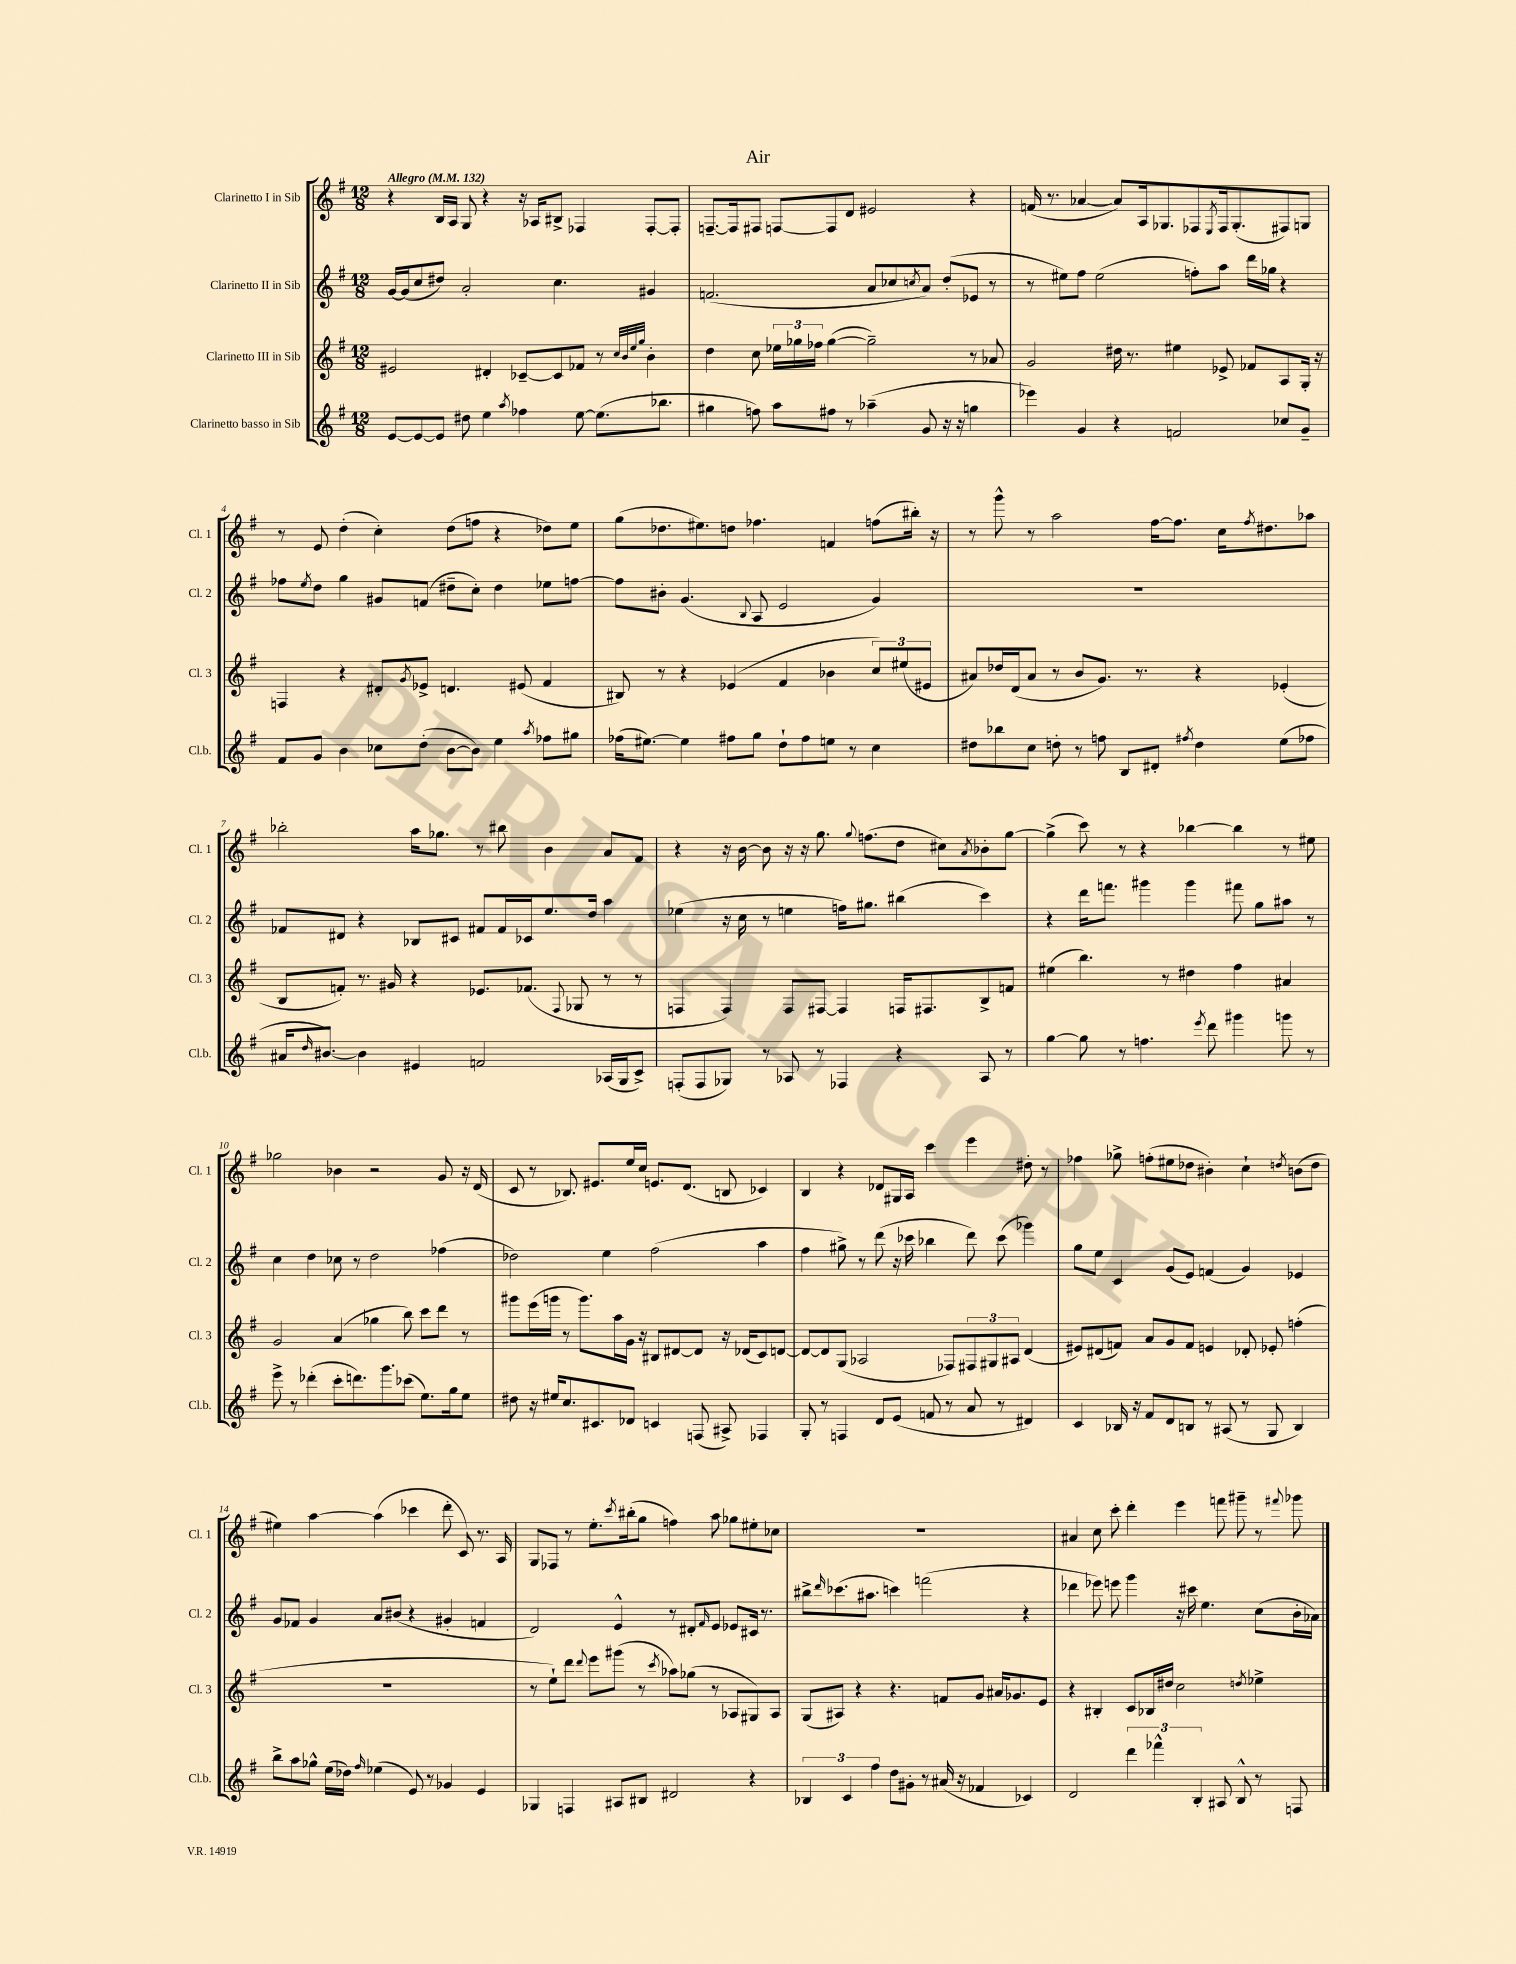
\header { title = "Air" }
<<
\new StaffGroup <<
\new Staff = "s0" \with { instrumentName = "Clarinetto I in Sib" shortInstrumentName = "Cl. 1" } {
    \clef treble \key g \major \numericTimeSignature \time 12/8 \tempo "Allegro" 4 = 132
    r4 b16 a16 g8 r4 r16 aes16 bis8-> fes4 fes8~-. fes8-. |
    f8.~-- f16 fis8 f8~ f8 d'8 eis'2 r4 |
    f'16( r8. aes'4~ aes'8) a16 ges8. fes8 \acciaccatura { e8 } fes16 ges8.-.( fis8) g8 |
    r8 e'8 d''4-.( c''4-.) d''8( f''8 r4 des''8) e''8 |
    g''8( des''8. eis''8.) d''8 fes''4. f'4 f''8( bis''16-.) r16 |
    r8 g'''8-^ r8 a''2 fis''16~ fis''8. c''16 \acciaccatura { fis''8 } dis''8. aes''8 |
    bes''2-. a''16 ges''8. r8 bis''8 b'4 a'8 fis'8 |
    r4 r16 b'16~ b'8 r16 r16 g''8. \appoggiatura { g''8 } f''8.( d''8 cis''8) \acciaccatura { a'8 } bes'8-. g''8~ |
    g''4->( c'''8) r8 r4 bes''4~ bes''4 r8 eis''8 |
    ges''2 bes'4 r2 g'8 r16 d'16( |
    c'8 r8 bes8.) eis'8. e''16 c''16 e'8. d'8.( b8 ces'4) |
    b4 r4 des'8 gis16 a16 c'''4 e'''4 dis''8-. r8 |
    fes''4 ges''8-> f''8-.( eis''8 des''8 bis'4-.) c''4-! \acciaccatura { d''8 } b'8( d''8 |
    eis''4) a''4~ a''4( ces'''4 d'''8-. c'8) r8. a16 |
    g8 fes8 r8 e''8.-. \acciaccatura { c'''8 } bis''16-.( g''8 f''4) a''8 ges''8 eis''8-. ces''8 |
    R1. |
    ais'4 c''8 c'''8-. d'''4-. e'''4 f'''8 gis'''8-- r8 \appoggiatura { fis'''8 } ges'''8 \bar "|." |
}
\new Staff = "s1" \with { instrumentName = "Clarinetto II in Sib" shortInstrumentName = "Cl. 2" } {
    \clef treble \key g \major \numericTimeSignature \time 12/8
    g'16~ g'16( c''8 dis''8) a'2-. c''4. gis'4 |
    f'2.( a'8 ces''8 \acciaccatura { c''8 } a'8) d''8-.( ees'8 r8 |
    r8 eis''8) fis''8 eis''2( f''8-.) a''8 d'''16 ges''16 r4 |
    fes''8 \acciaccatura { e''8 } d''8 g''4 gis'8 f'8( dis''8-- c''8-.) dis''4 ees''8 f''8~ |
    f''8 bis'8-. g'4.( \appoggiatura { b8 } a8 e'2 g'4) |
    R1. |
    fes'8 dis'8 r4 bes8 cis'8 fis'8 fis'16 ces'16 e''8. d''16 a''4 |
    ees''4( r16 c''16 r8 e''4 f''16) gis''8. bis''4( c'''4) |
    r4 d'''16 f'''8. gis'''4 gis'''4 fis'''8 g''8 ais''8 r8 |
    c''4 d''4 ces''8 r8 d''2 fes''4( |
    des''2) e''4 fis''2( a''4 |
    fis''4 gis''8->) r8 d'''8( r16 ces'''16 bes''4 d'''8) ces'''8( ges'''4) |
    g''8 e''8 c'4 g'8( e'8) f'4( g'4) ees'4 |
    g'8 fes'8 g'4 a'8 bis'8( r4 gis'4-. f'4 |
    d'2) e'4-^ r8 dis'8-. \grace { fis'16 } e'8 ees'8 cis'16 r8. |
    bis''8-> \grace { d'''16 } ces'''8.( ais''8. c'''4) f'''2( r4 |
    des'''4 ees'''8) e'''8 g'''4 r16 cis'''16 e''4. c''8( b'16-. aes'16) \bar "|." |
}
\new Staff = "s2" \with { instrumentName = "Clarinetto III in Sib" shortInstrumentName = "Cl. 3" } {
    \clef treble \key g \major \numericTimeSignature \time 12/8
    eis'2 dis'4-. ces'8~-- ces'8 fes'8 r8 \grace { c''32 b'32 e''32 g''32 } b'4-. |
    d''4 c''8 \tuplet 3/2 { ees''16 ges''16 fes''16 } ges''4~( ges''2--) r8 aes'8 |
    g'2 dis''16 r8. eis''4 ees'8-> fes'8 a8 g16-. r16 |
    f4 r4 dis'8-. \acciaccatura { g'8 } ees'8-> d'4. eis'8( fis'4 |
    bis8) r8 r4 ees'4( fis'4 bes'4 \tuplet 3/2 { c''8) eis''8( eis'8 } |
    ais'8) des''16 d'16( ais'8 r8 b'8 g'8.) r8. r4 ees'4-.( |
    b8 f'8-.) r8. gis'16 r4 ees'8. fes'8.( \appoggiatura { fis8 } ges8 r8 r8 |
    f4 f4) f8 fis8~ fis4 f16 fis8. b8-> f'8 |
    eis''4( b''4.) r8 dis''4 fis''4 ais'4 |
    g'2 a'4( ges''4 b''8) c'''8 d'''8 r8 |
    gis'''8 e'''16( g'''16 r8 g'''8.) a''16 g'16 r16 bis8 dis'8~ dis'8 r16 des'16( c'8) d'8~ |
    d'8~ d'8 g8( aes2 fes8) \tuplet 3/2 { fis8 gis8 ais8 } d'4( |
    eis'8) dis'8( f'8) a'8 g'8 f'8 e'4 des'8-. ees'8-. f''4-.( |
    R1. |
    r8 e''8-!) d'''8 \appoggiatura { d'''8 } e'''8 gis'''8( r8 \acciaccatura { c'''8 } aes''8) ges''8( r8 aes8 gis8) aes8 |
    g8( ais8) r4 r4. f'8 g'8 ais'16 ges'8. e'8 |
    r4 bis4-. c'8 bes16 dis''16 c''2 \acciaccatura { d''8 } ees''4-> \bar "|." |
}
\new Staff = "s3" \with { instrumentName = "Clarinetto basso in Sib" shortInstrumentName = "Cl.b." } {
    \clef treble \key g \major \numericTimeSignature \time 12/8
    e'8~ e'8~ e'8 dis''8 e''4 \acciaccatura { a''8 } fes''4 e''8~ e''8.( bes''8. |
    gis''4 f''8) a''8 fis''8 r8 aes''4--( g'8 r16 r16 g''4 |
    ees'''4) g'4 r4 f'2 ces''8 g'8-- |
    fis'8 g'8 b'4 ces''8 d''8-.( b'8~ b'8) e''4 \acciaccatura { a''8 } fes''8 gis''8 |
    fes''16( eis''8.~) eis''4 fis''8 g''8 d''8-! fis''8 e''8 r8 c''4 |
    dis''8 bes''8 c''8 d''8-. r8 f''8 b8 dis'8-. \acciaccatura { fis''8 } d''4 e''8( fes''8 |
    ais'16 \grace { d''16 } bis'8.~) bis'4 eis'4 f'2 aes16( g16 c'8->) |
    f8-.( f8 ges8) r8 aes8 r8 fes4 r4 aes8 r8 |
    g''4~ g''8 r8 f''4. \acciaccatura { e'''8 } d'''8 gis'''4 g'''8 r8 |
    e'''8-> r8 des'''4-.( c'''8-. d'''8.) g'''8. ces'''8( e''8.) g''16 e''8 |
    dis''8 r16 eis''16 c''8. cis'8. des'8 c'4 f8( ais8->) fes4 |
    g8-. r8 f4 d'8 e'8( f'8 r8 a'8 r8 dis'4) |
    c'4 bes16 r16 fis'8 d'8 b8 r8 ais8( r8 g8 b4) |
    b''8-> a''8 ges''8-^ e''16( des''16) \grace { fis''16 } ees''4( e'8) r8 ges'4 e'4 |
    ges4 f4 ais8 bis8 dis'2 r4 |
    \tuplet 3/2 { bes4 c'4 fis''4 } d''8 gis'8-. r8 ais'16( r16 fes'4 ces'4) |
    d'2 \tuplet 3/2 { d'''4 fes'''4-^ b4-. } ais8 b8-^ r8 f8 \bar "|." |
}
>>
>>
